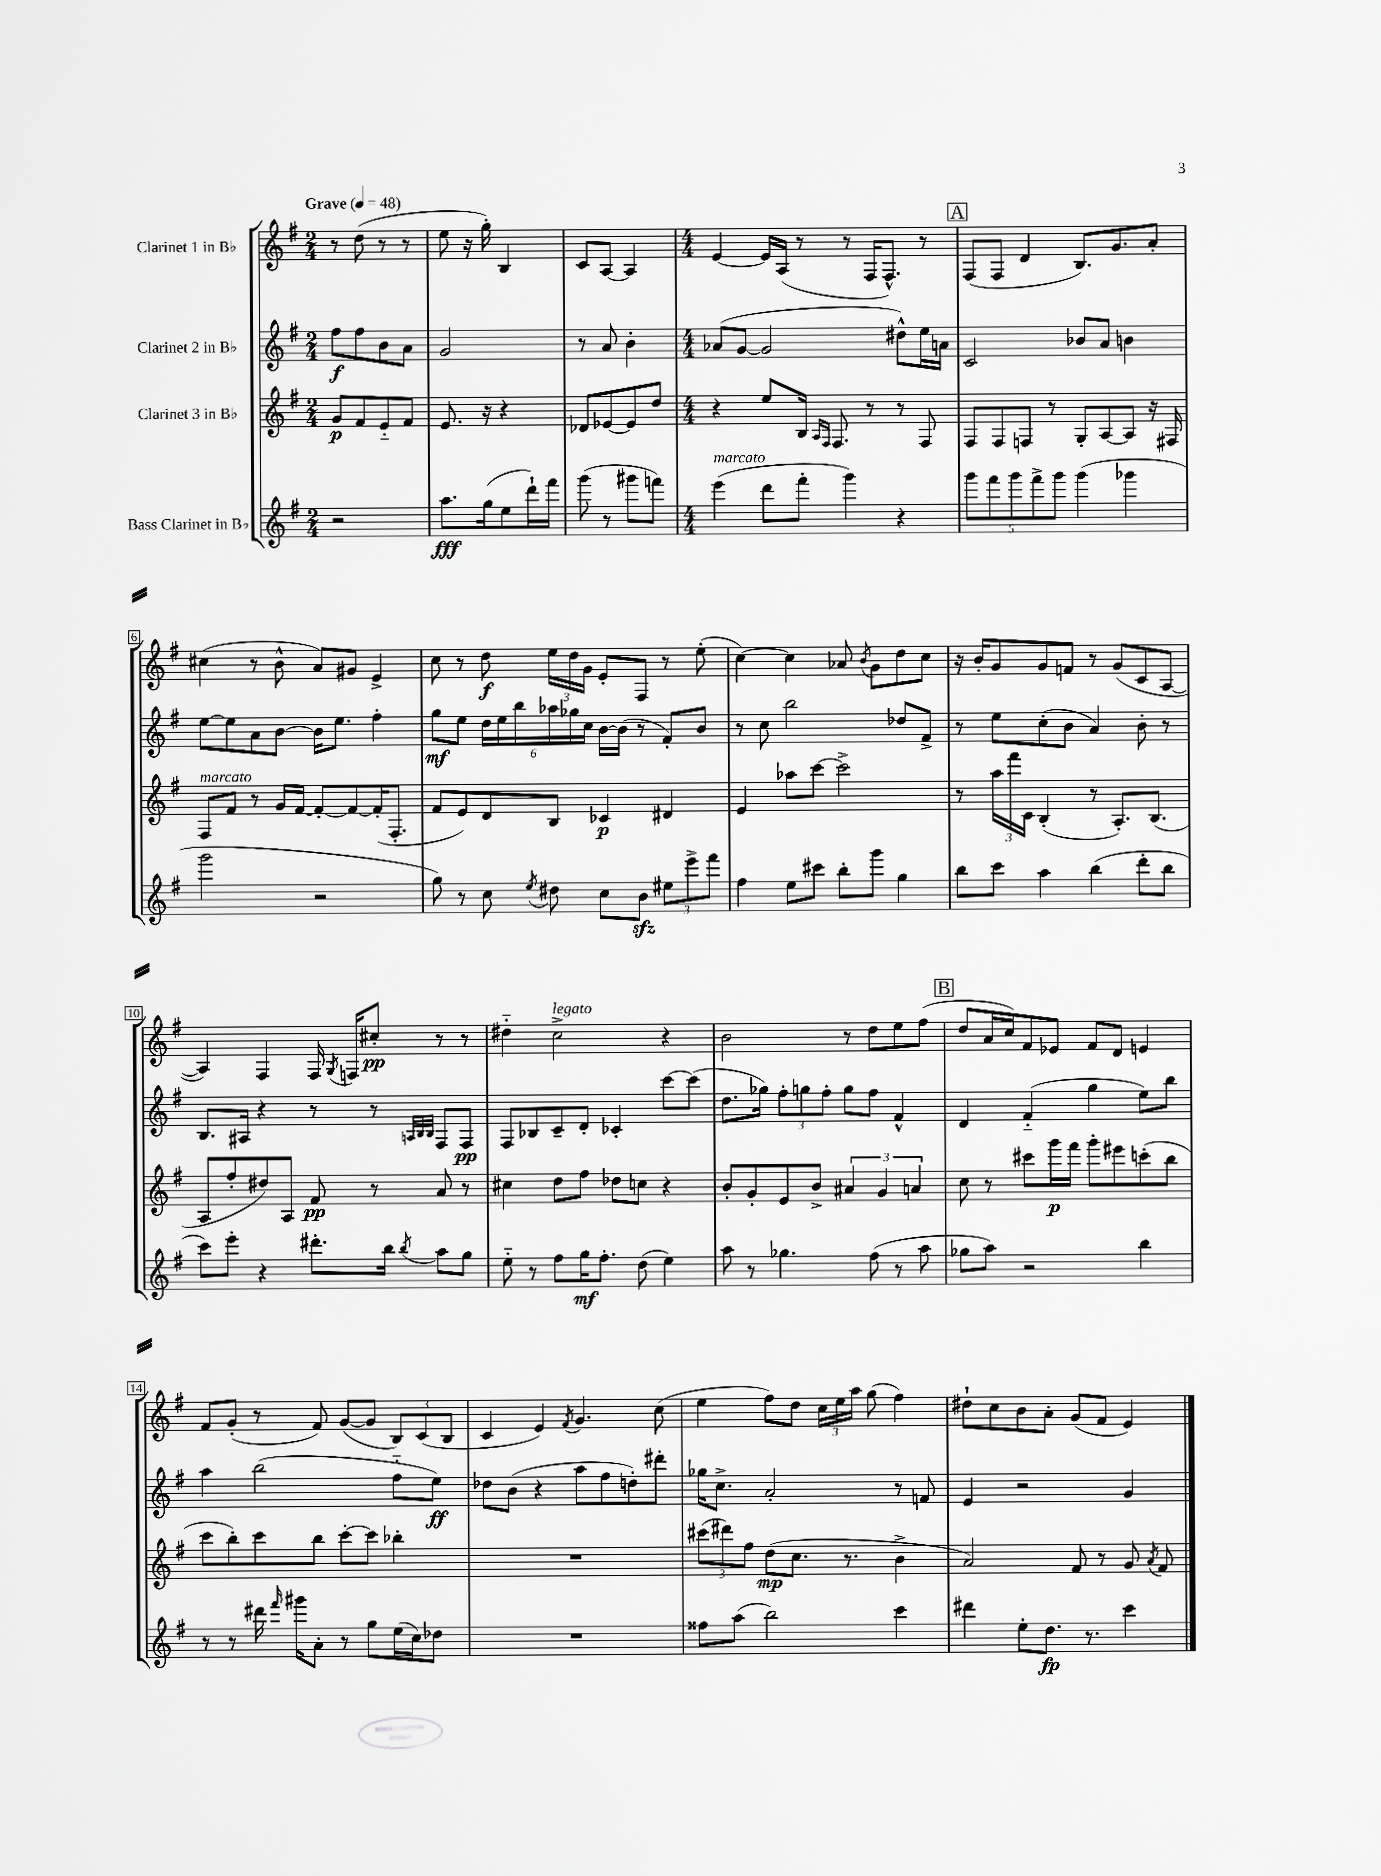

**kern	**dynam	**kern	**dynam	**kern	**dynam	**kern	**dynam
*part4	*part4	*part3	*part3	*part2	*part2	*part1	*part1
*staff4	*staff4	*staff3	*staff3	*staff2	*staff2	*staff1	*staff1
*I"Bass Clarinet in B♭	*	*I"Clarinet 3 in B♭	*	*I"Clarinet 2 in B♭	*	*I"Clarinet 1 in B♭	*
*clefG2	*	*clefG2	*	*clefG2	*	*clefG2	*
*k[f#]	*	*k[f#]	*	*k[f#]	*	*k[f#]	*
*M2/4	*	*M2/4	*	*M2/4	*	*M2/4	*
*MM48	*	*MM48	*	*MM48	*	*MM48	*
=1	=1	=1	=1	=1	=1	=1	=1
!	!	!	!	!	!	!LO:TX:a:B:t=Grave	!
2r	.	8g/L	p	8ff#\L	f	8r	.
.	.	8f#/	.	8ff#\	.	(8dd\	.
.	.	8e/	.	8b\	.	8r	.
.	.	8f#/J	.	8a\J	.	8r	.
=2	=2	=2	=2	=2	=2	=2	=2
8.aa\L	fff	8.e/	.	2g/	.	8ee\	.
.	.	.	.	.	.	16r	.
(16gg\k	.	16r	.	.	.	16gg'\)	.
8ee\	.	4r	.	.	.	4B/	.
16ddd`\L)	.	.	.	.	.	.	.
16fff#\JJ	.	.	.	.	.	.	.
=3	=3	=3	=3	=3	=3	=3	=3
(8ggg\	.	8d-X/L	.	8r	.	8c/L	.
8r	.	[8e-X/	.	8a/	.	[8A/J	.
8ggg#X\L	.	8e-/]	.	4b'\	.	4A/]	.
8fffn\J)	.	8dd/J	.	.	.	.	.
=4	=4	=4	=4	=4	=4	=4	=4
*M4/4	*	*M4/4	*	*M4/4	*	*M4/4	*
!LO:TX:a:i:t=marcato	!	!	!	!	!	!	!
(4eee\	.	4r	.	(8a-X/L	.	[4e/	.
.	.	.	.	[8g/J	.	.	.
8ddd\L	.	8ee/L	.	2g/]	.	16e/LL]	.
.	.	.	.	.	.	(16A/JJ	.
8fff#'\J	.	16B/Jk	.	.	.	8r	.
.	.	16qqA/LL	.	.	.	.	.
.	.	16qqF#/JJ	.	.	.	.	.
.	.	8.F#/	.	.	.	.	.
4ggg\)	.	.	.	.	.	8r	.
.	.	8r	.	.	.	16F#/KL	.
.	.	.	.	.	.	8.F#^^/J)	.
4r	.	8r	.	8dd#X^^\L)	.	.	.
.	.	8F#/	.	16ee\L	.	8r	.
.	.	.	.	16an\JJ	.	.	.
!!LO:REH:place=s1:t=A
=5	=5	=5	=5	=5	=5	=5	=5
10ggg\L	.	8F#/L	.	2c/	.	(8F#/L	.
10fff#\	.	.	.	.	.	.	.
.	.	8F#/	.	.	.	8F#/J	.
10ggg\	.	.	.	.	.	.	.
.	.	8Fn/J	.	.	.	4d/	.
10fff#^\	.	.	.	.	.	.	.
.	.	8r	.	.	.	.	.
10ggg\J	.	.	.	.	.	.	.
(4ggg\	.	8G'/L	.	8b-X/L	.	8.B/L)	.
.	.	[8A/	.	8a/J	.	.	.
.	.	.	.	.	.	8.g/	.
4ggg-X\	.	8A/J]	.	4bn\	.	.	.
.	.	16r	.	.	.	8a'/J	.
.	.	16F#X/	.	.	.	.	.
!!LO:LB:g=z
=6	=6	=6	=6	=6	=6	=6	=6
!	!	!LO:TX:a:i:t=marcato	!	!	!	!	!
2ggg\	.	8F#/L	.	[8ee\L	.	(4cc#X\	.
.	.	8f#/J	.	8ee\]	.	.	.
.	.	8r	.	8a\	.	8r	.
.	.	16g/LL	.	[8b\J	.	8b^^\	.
.	.	[16f#/JJ	.	.	.	.	.
2r	.	8f#'/L_	.	16b\KL]	.	8a/L)	.
.	.	.	.	8.ee\J	.	.	.
.	.	8f#/_	.	.	.	8g#X/J	.
.	.	(16f#'/K]	.	4ff#'\	.	4e^/	.
.	.	8.F#'/J	.	.	.	.	.
=7	=7	=7	=7	=7	=7	=7	=7
8gg\)	.	8f#/L	.	8gg\L	mf	8cc\	.
8r	.	8e/)	.	8ee\J	.	8r	.
8cc\	.	8d/	.	24dd\LL	.	8dd\	f
.	.	.	.	24ee\	.	.	.
.	.	.	.	24bb\	.	.	.
8qee/	.	.	.	.	.	.	.
8dd#X\	.	8B/J	.	24aa-X\	.	24ee\LL	.
.	.	.	.	24gg-X\	.	24dd\	.
.	.	.	.	24cc\JJ	.	24g\JJ	.
8cc\L	.	4c-X/	p	[16b\LL	.	8e'/L	.
.	.	.	.	(16b\JJ]	.	.	.
8bzz\J	.	.	.	8r	.	8F#/J	.
12ee#X\L	.	4d#X/	.	8f#'/L)	.	8r	.
12eee^\	.	.	.	.	.	.	.
.	.	.	.	8b/J	.	(8ee'\	.
12fff#\J	.	.	.	.	.	.	.
=8	=8	=8	=8	=8	=8	=8	=8
4ff#\	.	4e/	.	8r	.	[4cc\)	.
.	.	.	.	8cc\	.	.	.
8ee\L	.	8aa-X\L	.	2bb\	.	4cc\]	.
8ccc#X\J	.	[8ccc\J	.	.	.	.	.
8bb'\L	.	2ccc^\]	.	.	.	8a-X/	.
.	.	.	.	.	.	8qb/	.
8ggg\J	.	.	.	.	.	8g\L	.
4gg\	.	.	.	8dd-X/L	.	8dd\	.
.	.	.	.	8f#^/J	.	8cc\J	.
=9	=9	=9	=9	=9	=9	=9	=9
8bb\L	.	8r	.	8r	.	16r	.
.	.	.	.	.	.	16b'/KL	.
8ccc\J	.	24aa\LL	.	8ee\L	.	8g/	.
.	.	24fff#\	.	.	.	.	.
.	.	24c\JJ	.	.	.	.	.
4aa\	.	(4B'/	.	(8cc'\	.	8g/	.
.	.	.	.	8b\J	.	8fn/J	.
(4bb\	.	8r	.	4a/)	.	8r	.
.	.	8.A'/L)	.	.	.	(8g/L	.
8ddd'\L	.	.	.	8b'\	.	8c/	.
.	.	(8.B/J	.	.	.	.	.
8bb\J	.	.	.	8r	.	[8A/J	.
!!LO:LB:g=z
=10	=10	=10	=10	=10	=10	=10	=10
8ccc\L)	.	8A/L	.	8.B/L	.	4A/])	.
8eee'\J	.	8ff#'/	.	.	.	.	.
.	.	.	.	16A#X/Jk	.	.	.
4r	.	8dd#X/)	.	4r	.	4F#/	.
.	.	8A/J	.	.	.	.	.
8.ddd#X'\L	.	8f#/	pp	8r	.	16F#/	.
.	.	.	.	.	.	8qG/	.
.	.	.	.	.	.	16Fn/KL	.
.	.	8r	.	8r	.	8cc#X'/J	pp
16bb\Jk	.	.	.	.	.	.	.
.	.	.	.	32qqAn/LLL	.	.	.
.	.	.	.	32qqB/	.	.	.
8qbb/	.	.	.	32qqB/JJJ	.	.	.
8aa\L	.	8a/	.	8F#/L	.	8r	.
8gg\J	.	8r	.	8F#/J	pp	8r	.
=11	=11	=11	=11	=11	=11	=11	=11
8ee\	.	4cc#X\	.	8F#/L	.	4dd#X\	.
8r	.	.	.	8B-X/	.	.	.
!	!	!	!	!	!	!LO:TX:a:i:t=legato	!
8ff#\L	.	8dd\L	.	8c~/	.	2cc^\	.
16gg\K	mf	8ff#\J	.	8d'/J	.	.	.
8.ff#'\J	.	.	.	.	.	.	.
.	.	8dd-X\L	.	4c-X'/	.	.	.
(8dd\	.	8ccn\J	.	.	.	.	.
4ee\)	.	4r	.	[8ccc\L	.	4r	.
.	.	.	.	(8ccc\J]	.	.	.
=12	=12	=12	=12	=12	=12	=12	=12
8aa\	.	8b'/L	.	8.dd\L	.	2b\	.
8r	.	8g'/	.	.	.	.	.
.	.	.	.	16gg-X\Jk)	.	.	.
4.gg-X\	.	8e/	.	12ff#'\L	.	.	.
.	.	.	.	12ggn\	.	.	.
.	.	8b^/J	.	.	.	.	.
.	.	.	.	12ff#'\J	.	.	.
.	.	6a#X/	.	8gg\L	.	8r	.
(8ff#\	.	.	.	8ff#\J	.	8dd\L	.
.	.	6g/	.	.	.	.	.
8r	.	.	.	4f#^^/	.	8ee\	.
.	.	6an/	.	.	.	.	.
8aa\	.	.	.	.	.	(8ff#\J	.
!!LO:REH:place=s1:t=B
=13	=13	=13	=13	=13	=13	=13	=13
8gg-X\L	.	8cc\	.	4d/	.	8dd/L	.
8aa\J)	.	8r	.	.	.	16a/L	.
.	.	.	.	.	.	16cc/J)	.
2r	.	8ccc#X\L	.	(4f#/	.	8f#/	.
.	.	16ggg\L	p	.	.	8e-X/J	.
.	.	16fff#\JJ	.	.	.	.	.
.	.	8ggg'\L	.	4gg\	.	8f#/L	.
.	.	8eee#X\	.	.	.	8d/J	.
4bb\	.	(8cccn'\	.	8ee\L)	.	4en/	.
.	.	8bb\J	.	8bb\J	.	.	.
!!LO:LB:g=z
=14	=14	=14	=14	=14	=14	=14	=14
8r	.	8ccc\L	.	4aa\	.	8f#/L	.
8r	.	8bb'\)	.	.	.	(8g'/J	.
16ddd#X\	.	8ccc\	.	(2bb\	.	8r	.
16qqfff#/	.	.	.	.	.	.	.
16ggg#X\KL	.	.	.	.	.	.	.
8a'\J	.	8bb\J	.	.	.	8f#/)	.
8r	.	[8ccc'\L	.	.	.	([8g/L	.
8gg\L	.	8ccc\J]	.	.	.	8g/J]	.
(16ee\L	.	4bb-X'\	.	8ff#\L	.	12B/L)	.
16cc\J)	.	.	.	.	.	.	.
.	.	.	.	.	.	(12c/	.
8dd-X\J	.	.	.	8ee\J)	ff	.	.
.	.	.	.	.	.	12B/J	.
=15	=15	=15	=15	=15	=15	=15	=15
1r	.	1r	.	8dd-X\L	.	4c/	.
.	.	.	.	(8b\J	.	.	.
.	.	.	.	4r	.	4e/)	.
.	.	.	.	.	.	8qf#/	.
.	.	.	.	8aa\L	.	4.g/	.
.	.	.	.	8ff#\	.	.	.
.	.	.	.	8ddn'\)	.	.	.
.	.	.	.	8ddd#X'\J	.	(8cc\	.
=16	=16	=16	=16	=16	=16	=16	=16
8ff##X\L	.	(12ccc#X\L	.	16gg-X\KL	.	4ee\	.
.	.	.	.	8.cc^\J	.	.	.
.	.	12ddd#X\)	.	.	.	.	.
(8aa\J	.	.	.	.	.	.	.
.	.	12ff#\J	.	.	.	.	.
2bb\)	.	(8dd\L	mp	2a'/	.	8ff#\L)	.
.	.	8.cc\J	.	.	.	8dd\J	.
.	.	.	.	.	.	24cc\LL	.
.	.	.	.	.	.	24ee\	.
.	.	8.r	.	.	.	.	.
.	.	.	.	.	.	24aa\JJ	.
.	.	.	.	.	.	(8gg\	.
4ccc\	.	4b^\	.	8r	.	4ff#\)	.
.	.	.	.	8fn/	.	.	.
=17	=17	=17	=17	=17	=17	=17	=17
4ddd#X\	.	2a/)	.	4e/	.	8dd#X`\L	.
.	.	.	.	.	.	8cc\	.
8ee'\L	.	.	.	2r	.	8b\	.
8.dd\J	fp	.	.	.	.	8a'\J	.
.	.	8f#/	.	.	.	(8g/L	.
8.r	.	.	.	.	.	.	.
.	.	8r	.	.	.	8f#/J	.
4ccc\	.	8g/	.	4g/	.	4e/)	.
.	.	8qa/	.	.	.	.	.
.	.	8f#/	.	.	.	.	.
==	==	==	==	==	==	==	==
*-	*-	*-	*-	*-	*-	*-	*-
